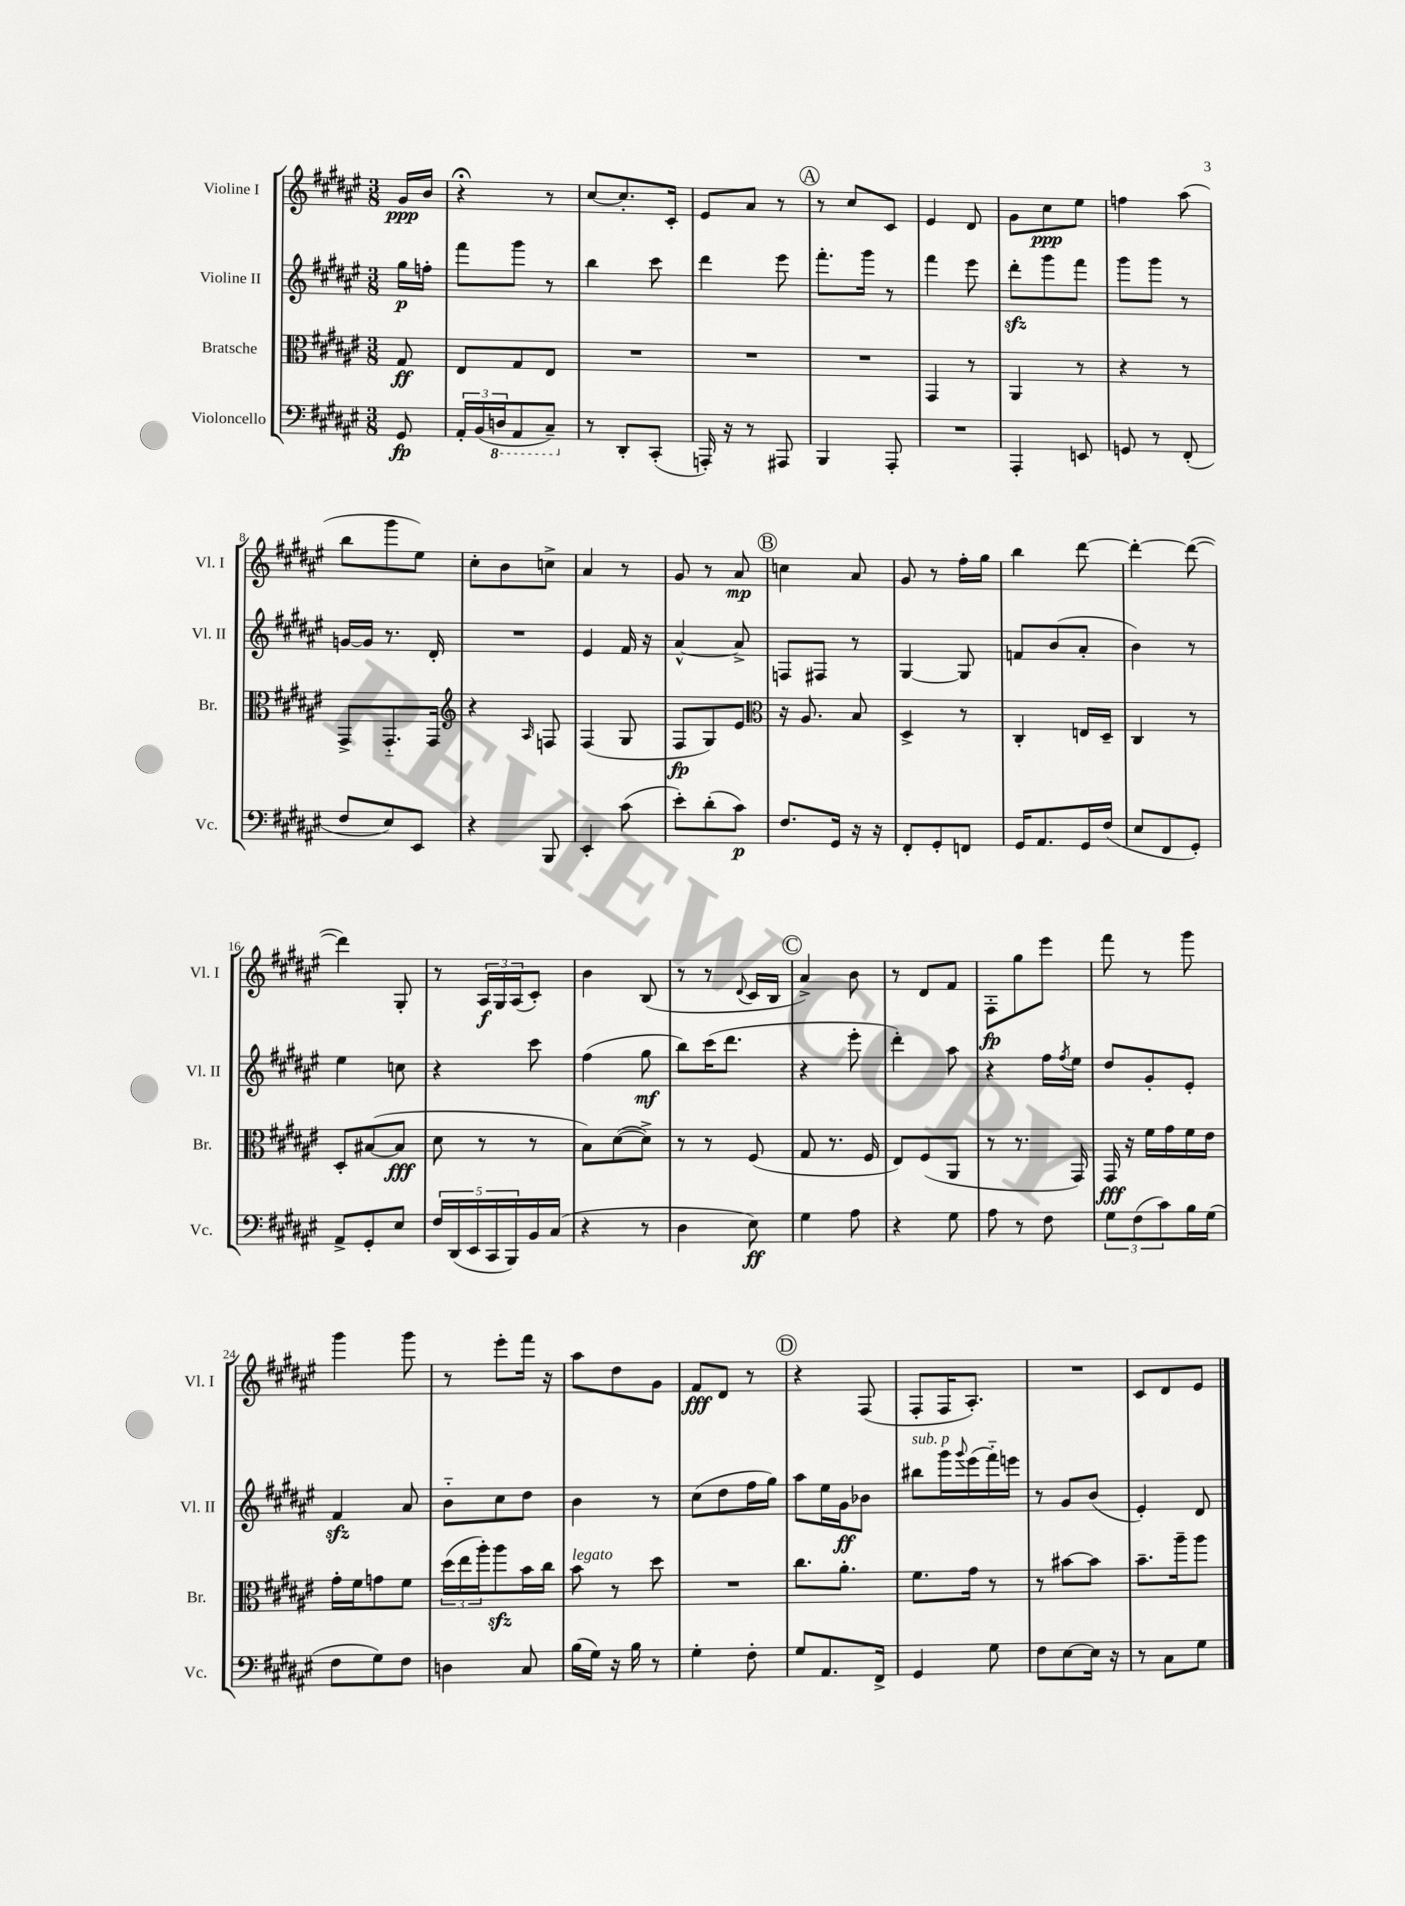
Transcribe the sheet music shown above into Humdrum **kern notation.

**kern	**kern	**kern	**kern
*staff4	*staff3	*staff2	*staff1
*clefF4	*clefC3	*clefG2	*clefG2
*k[f#c#g#d#a#e#]	*k[f#c#g#d#a#e#]	*k[f#c#g#d#a#e#]	*k[f#c#g#d#a#e#]
*M3/8	*M3/8	*M3/8	*M3/8
8GG#	8G#	16gg#	16g#
.	.	16ff'	16b
=	=	=	=
24AA#'	8E#	8fff#	4r;
(24BB	.	.	.
24DD	.	.	.
8AAA#	8G#	8ggg#	.
8CC#~)	8E#	8r	8r
=	=	=	=
8r	4.r	4bb	[8cc#
8DD#'	.	.	8.cc#']
(8CC#'	.	8ccc#	.
.	.	.	16c#'
=	=	=	=
16AAA')	4.r	4ddd#	8e#
16r	.	.	.
8r	.	.	8a#
8AAA#	.	8eee#	8r
=	=	=	=
4BBB	4.r	8.fff#'	8r
.	.	.	8cc#
.	.	16ggg#	.
8AAA#'	.	8r	8c#
=	=	=	=
4.r	4GG#	4fff#	4e#
.	8r	8eee#	8d#
=	=	=	=
4AAA#'	4AA#	8ddd#'	8g#
.	.	8ggg#	8cc#
8EE	8r	8fff#	8ee#
=	=	=	=
8GG	4r	8ggg#	4ff
8r	.	8ggg#	.
(8FF#'	8r	8r	(8aa#
=	=	=	=
8F#	8GG#^	[16g	8bb
.	.	16g]	.
8E#)	8.GG#'~	8.r	8ggg#
8EE#	.	.	8ee#)
.	16GG#	16d#'	.
=	=	=	=
*	*clefG2	*	*
4r	4r	4.r	8cc#'
.	.	.	8b
.	16qqA#	.	.
8BBB	8F	.	8cc^
=	=	=	=
4EE#'	(4F#	4e#	4a#
(8c#	8G#	16f#	8r
.	.	16r	.
=	=	=	=
8e#')	8F#	[4a#^^	8g#
(8d#'	8G#)	.	8r
8c#)	8e#	8a#^]	8a#
=	=	=	=
*	*clefC3	*	*
8.F#	16r	8F	4cc
.	8.A#	.	.
.	.	8F#	.
16GG#	.	.	.
16r	8B	8r	8a#
16r	.	.	.
=	=	=	=
8FF#'	4D#^	[4G#	8g#
8GG#'	.	.	8r
8FF	8r	8G#]	16ff#'
.	.	.	16gg#
=	=	=	=
16GG#	4C#'	8f	4bb
8.AA#	.	.	.
.	.	(8b	.
16GG#	16E	8a#'	[8ddd#
(16F#	16D#~	.	.
=	=	=	=
8E#	4C#	4b)	4ddd#'_
8FF#	.	.	.
8GG#')	8r	8r	(8ddd#_
=	=	=	=
8AA#^	8D#'	4ee#	4ddd#])
8GG#'	([8B#	.	.
8E#	8B#]	8cc	8G#'
=	=	=	=
20F#	8d#	4r	8r
(20DD#	.	.	.
20EE#	.	.	.
.	8r	.	24A#
20CC#	.	.	.
.	.	.	24G#
20BBB)	.	.	.
.	.	.	(24A#
16BB	8r	8ccc#	8c#')
(16C#	.	.	.
=	=	=	=
4r	8B)	(4ff#	4b
.	([8d#	.	.
8r	8d#^])	8gg#	(8B
=	=	=	=
4D#	8r	8bb)	8r
.	8r	(16ccc#	8r
.	.	8.ddd#	.
.	.	.	8qqd#
8E#)	(8F#	.	16c#
.	.	.	16B
=	=	=	=
4G#	8G#	4r	4a#^)
.	8.r	.	.
8A#	.	8eee#'	8b
.	16F#	.	.
=	=	=	=
4r	8E#)	4ddd#')	8r
.	(8F#	.	8d#
8G#	8AA#	8aa#	8f#
=	=	=	=
8A#	8r	4r	8F#'
8r	8.r	.	8gg#
8F#	.	16ff#	8eee#
.	.	8qff#	.
.	16GG#)	16ee#	.
=	=	=	=
12G#	16GG#	8dd#	8fff#
.	16r	.	.
(12F#	.	.	.
.	16f#	8g#'	8r
12c#)	.	.	.
.	16g#	.	.
16B	16f#	8e#'	8ggg#
(16G#	16e#	.	.
=	=	=	=
8F#	16g#'	4f#	4ggg#
.	16f#	.	.
8G#)	8g	.	.
8F#	8f#	8a#	8ggg#
=	=	=	=
4D	(24dd#	8b'~	8r
.	24ee#	.	.
.	24aa#')	.	.
.	8aa#	8cc#	8eee#'
8C#	16b	8dd#	16fff#
.	16cc#	.	16r
=	=	=	=
(16B	8b	4b	8aa#
16G#)	.	.	.
16r	8r	.	8dd#
16B	.	.	.
8r	8dd#	8r	8g#
=	=	=	=
4G#'	4.r	(8cc#	8f#
.	.	8dd#	8d#
8F#'	.	16ff#	8r
.	.	16gg#)	.
=	=	=	=
8G#	8.cc#	8aa#	4r
8.AA#	.	16ee#	.
.	8.a#'	16g#	.
.	.	8b-	(8F#
16FF#^	.	.	.
=	=	=	=
4GG#	8.f#	8bb#	8F#'
.	.	16ggg#	16F#
.	.	8qqggg#	.
.	16g#	(16eee#	8.A#')
8G#	8r	16fff#'~)	.
.	.	16eee	.
=	=	=	=
8F#	8r	8r	4.r
[8E#	[8b#	8g#	.
16E#]	8b#]	(8b	.
16r	.	.	.
=	=	=	=
8r	8.b~	4e#')	8c#
8C#	.	.	8d#
.	16aa#~	.	.
8G#	8aa#	8d#	8e#
==	==	==	==
*-	*-	*-	*-
